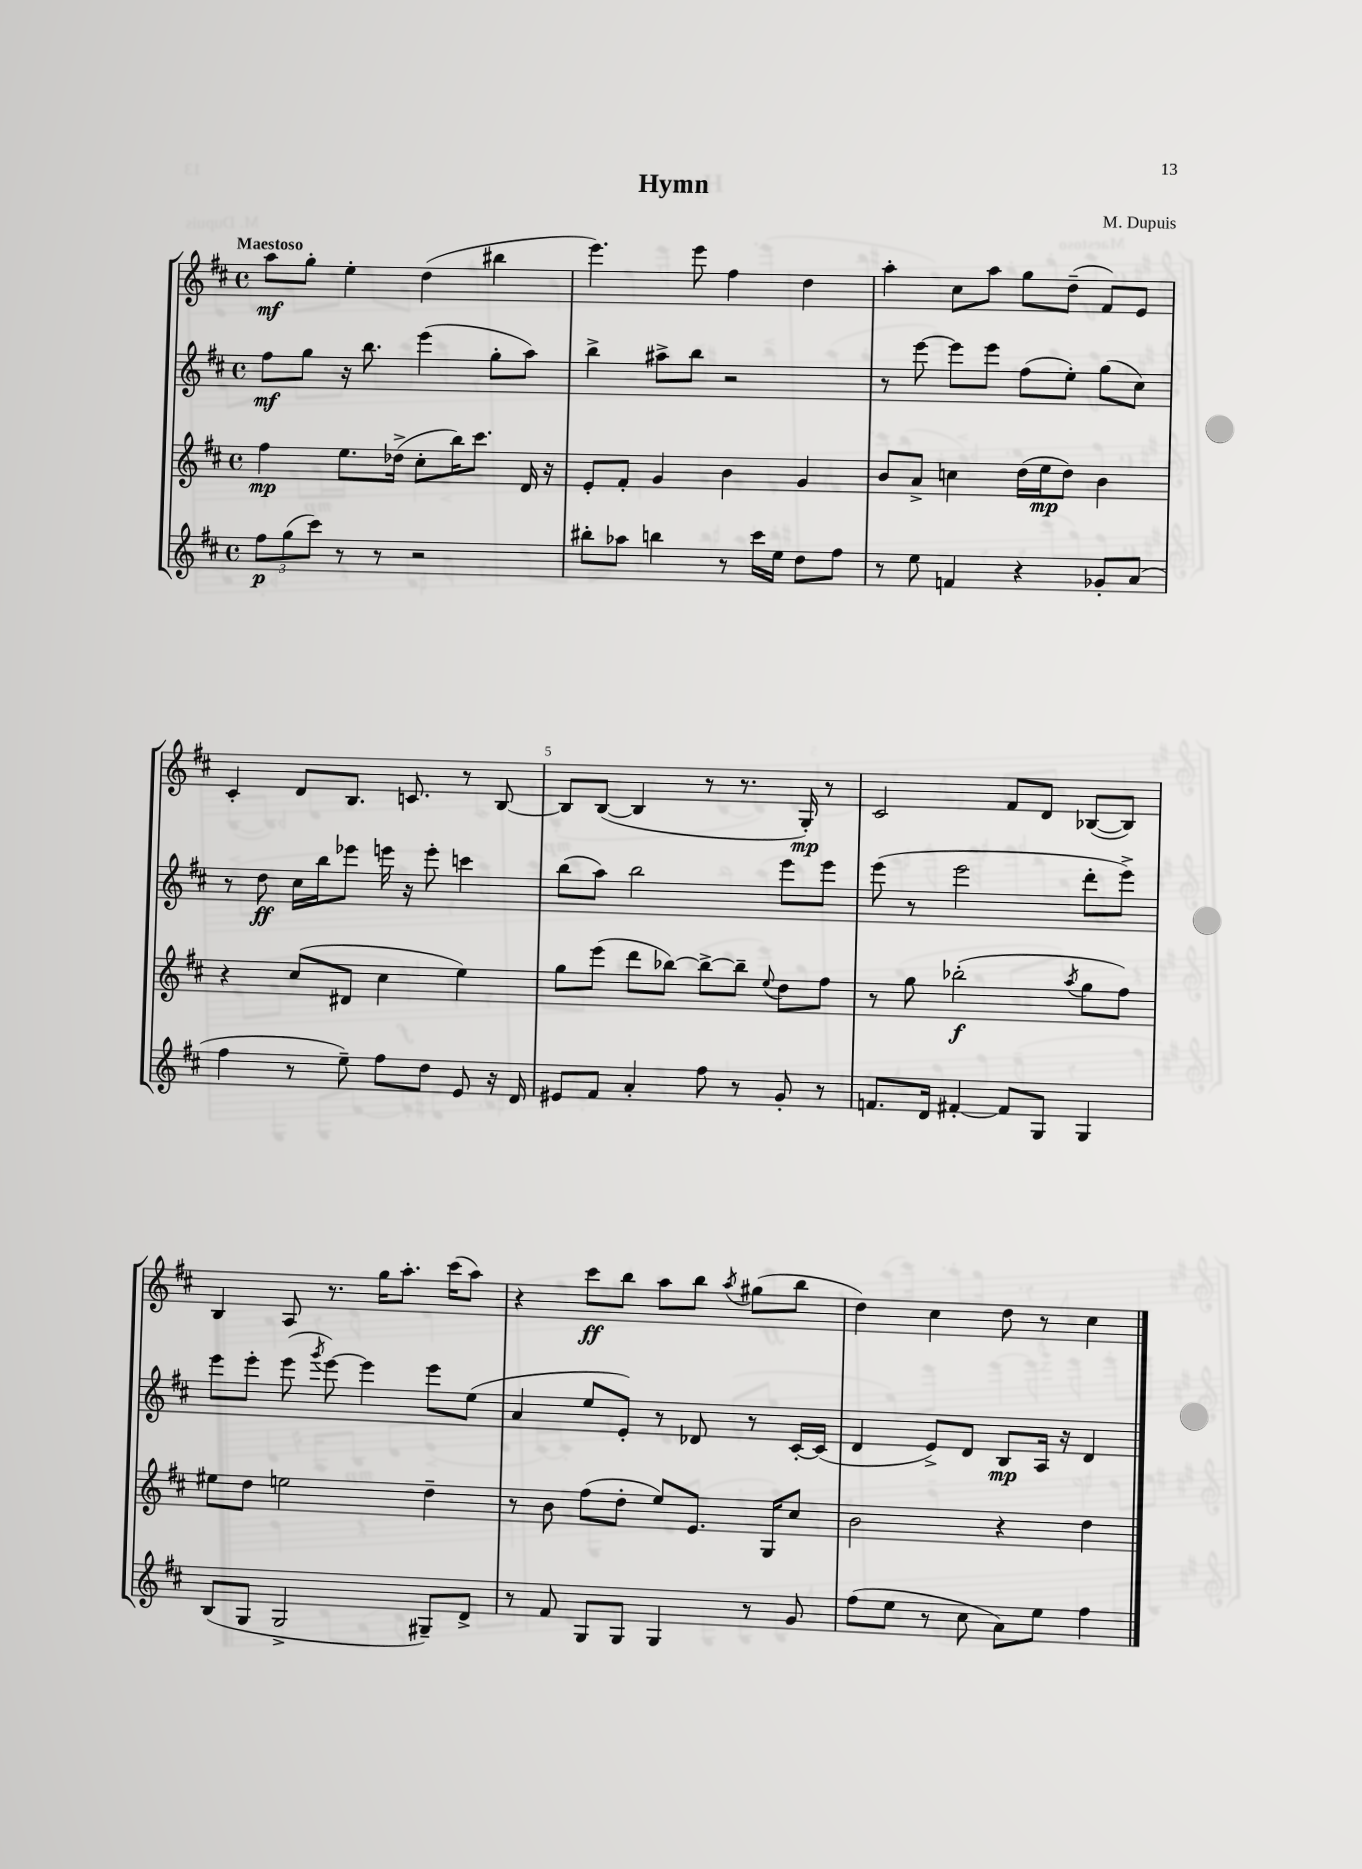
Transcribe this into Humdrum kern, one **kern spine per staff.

**kern	**dynam	**kern	**dynam	**kern	**dynam	**kern	**dynam
*part4	*part4	*part3	*part3	*part2	*part2	*part1	*part1
*staff4	*staff4	*staff3	*staff3	*staff2	*staff2	*staff1	*staff1
*clefG2	*	*clefG2	*	*clefG2	*	*clefG2	*
*k[f#c#]	*	*k[f#c#]	*	*k[f#c#]	*	*k[f#c#]	*
*M4/4	*	*M4/4	*	*M4/4	*	*M4/4	*
*met(c)	*	*met(c)	*	*met(c)	*	*met(c)	*
=1	=1	=1	=1	=1	=1	=1	=1
!	!	!	!	!	!	!LO:TX:a:B:t=Maestoso	!
12ff#\L	p	4ff#\	mp	8ff#\L	mf	8aa\L	mf
(12gg\	.	.	.	.	.	.	.
.	.	.	.	8gg\J	.	8gg'\J	.
12ccc#\J)	.	.	.	.	.	.	.
8r	.	8.ee\L	.	16r	.	4ee'\	.
.	.	.	.	8.bb\	.	.	.
8r	.	.	.	.	.	.	.
.	.	(16dd-X^\Jk	.	.	.	.	.
2r	.	8cc#'\L	.	(4eee\	.	(4dd\	.
.	.	16bb\K)	.	.	.	.	.
.	.	8.ccc#\J	.	.	.	.	.
.	.	.	.	8gg'\L	.	4bb#X\	.
.	.	16d/	.	8aa\J)	.	.	.
.	.	16r	.	.	.	.	.
=2	=2	=2	=2	=2	=2	=2	=2
8bb#X'\L	.	8e'/L	.	4bb^\	.	4.eee\)	.
8aa-X\J	.	8f#'/J	.	.	.	.	.
4bbn\	.	4g/	.	8aa#X^\L	.	.	.
.	.	.	.	8bb\J	.	8eee\	.
8r	.	4b\	.	2r	.	4ff#\	.
16ccc#\LL	.	.	.	.	.	.	.
16ee\JJ	.	.	.	.	.	.	.
8dd\L	.	4g/	.	.	.	4dd\	.
8ff#\J	.	.	.	.	.	.	.
=3	=3	=3	=3	=3	=3	=3	=3
8r	.	8b/L	.	8r	.	4aa'\	.
8ee\	.	8a^/J	.	[8eee\	.	.	.
4fn/	.	4ccn\	.	8eee\L]	.	8cc#\L	.
.	.	.	.	8eee\J	.	8aa\J	.
4r	.	(16dd\LL	.	(8ff#\L	.	8gg\L	.
.	.	16ee\J	mp	.	.	.	.
.	.	8dd\J)	.	8ee'\J)	.	(8dd~\J	.
8g-X'/L	.	4b\	.	(8gg\L	.	8f#/L)	.
(8a/J	.	.	.	8cc#\J)	.	8e/J	.
!!LO:LB:g=z
=4	=4	=4	=4	=4	=4	=4	=4
4ff#\	.	4r	.	8r	.	4c#'/	.
.	.	.	.	8dd\	ff	.	.
8r	.	(8cc#/L	.	16cc#\LL	.	8d/L	.
.	.	.	.	16bb\J	.	.	.
8ee~\)	.	8d#X/J	.	8eee-X\J	.	8.B/J	.
8ff#\L	.	4cc#\	.	16eeen\	.	.	.
.	.	.	.	16r	.	8.cn/	.
8dd\J	.	.	.	8eee'\	.	.	.
8e/	.	4ee\)	.	4cccn\	.	8r	.
16r	.	.	.	.	.	[8B/	.
16d/	.	.	.	.	.	.	.
=5	=5	=5	=5	=5	=5	=5	=5
8e#X/L	.	8gg\L	.	(8bb\L	.	8B/L]	.
8f#/J	.	(8eee\J	.	8aa\J)	.	([8B/J	.
4a'/	.	8ddd\L	.	2bb\	.	4B/]	.
.	.	[8bb-X\J)	.	.	.	.	.
8ff#\	.	8bb-^\L_	.	.	.	8r	.
8r	.	8bb-~\J]	.	.	.	8.r	.
.	.	8qqee/	.	.	.	.	.
8g'/	.	8dd\L	.	8eee\L	.	.	.
.	.	.	.	.	.	16G'/)	mp
8r	.	8ff#\J	.	8eee\J	.	8r	.
=6	=6	=6	=6	=6	=6	=6	=6
8.fn/L	.	8r	.	(8eee\	.	2c#/	.
.	.	8gg\	.	8r	.	.	.
16d/Jk	.	.	.	.	.	.	.
[4f#X'/	.	(2bb-X'\	f	2eee\	.	.	.
8f#/L]	.	.	.	.	.	8f#/L	.
8G/J	.	.	.	.	.	8d/J	.
.	.	8qaa/	.	.	.	.	.
4G/	.	8gg\L	.	8ddd'\L	.	([8B-X/L	.
.	.	8ff#\J)	.	8eee^\J)	.	8B-/J])	.
!!LO:LB:g=z
=7	=7	=7	=7	=7	=7	=7	=7
(8B/L	.	8ee#X\L	.	8eee\L	.	4B/	.
8G/J	.	8dd\J	.	8eee'\J	.	.	.
2G^/	.	2een\	.	(8eee\	.	8A/	.
.	.	.	.	8qggg/	.	.	.
.	.	.	.	[8eee\)	.	8.r	.
.	.	.	.	4eee\]	.	.	.
.	.	.	.	.	.	16gg\KL	.
.	.	.	.	.	.	8.aa'\J	.
8G#X~/L)	.	4dd~\	.	8eee\L	.	.	.
.	.	.	.	.	.	(16ccc#\KL	.
8d^/J	.	.	.	(8ee\J	.	8aa\J)	.
=8	=8	=8	=8	=8	=8	=8	=8
8r	.	8r	.	4a/	.	4r	.
8f#/	.	8b\	.	.	.	.	.
8G/L	.	(8ff#\L	.	8ee/L	.	8ccc#\L	ff
8G/J	.	8dd'\J	.	8e'/J)	.	8bb\J	.
4G/	.	8ee/L)	.	8r	.	8aa\L	.
.	.	8.e/J	.	8d-X/	.	8bb\J	.
.	.	.	.	.	.	8qaa/	.
8r	.	.	.	8r	.	(8gg#X\L	.
.	.	16G/KL	.	.	.	.	.
8g/	.	8cc#/J	.	[16c#'/LL	.	8bb\J	.
.	.	.	.	(16c#/JJ]	.	.	.
=9	=9	=9	=9	=9	=9	=9	=9
(8ff#\L	.	2b\	.	4d/	.	4dd\)	.
8ee\J	.	.	.	.	.	.	.
8r	.	.	.	8e^/L)	.	4cc#\	.
8cc#\	.	.	.	8d/J	.	.	.
8a\L)	.	4r	.	8B/L	mp	8dd\	.
8ee\J	.	.	.	16A/Jk	.	8r	.
.	.	.	.	16r	.	.	.
4ff#\	.	4dd\	.	4d/	.	4cc#\	.
==	==	==	==	==	==	==	==
*-	*-	*-	*-	*-	*-	*-	*-
